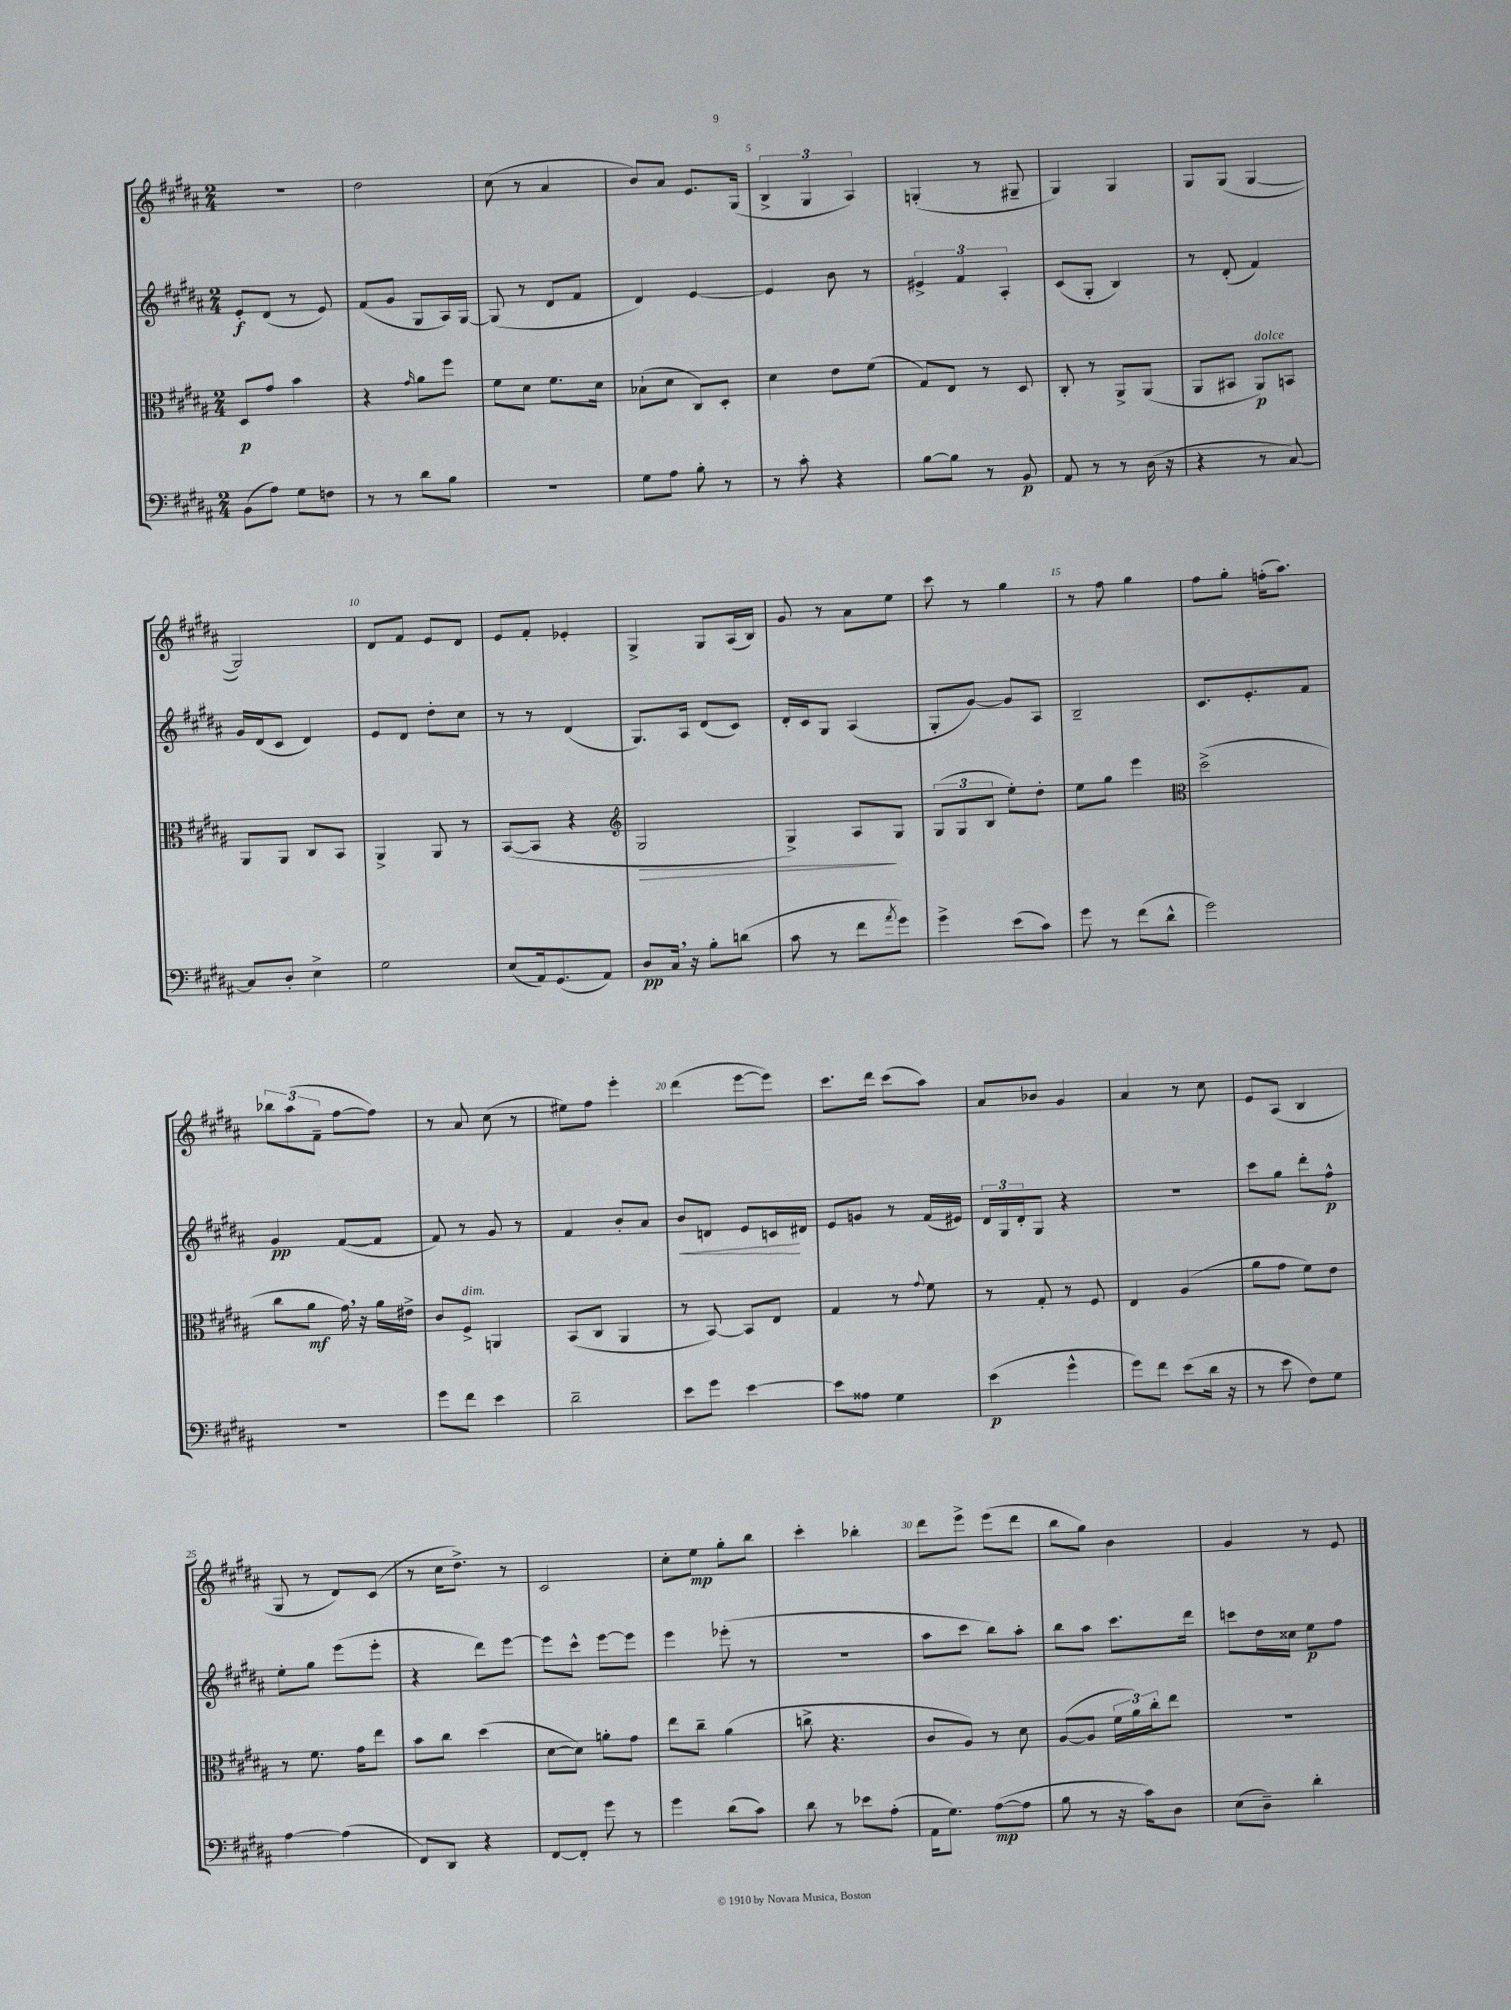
<<
\new StaffGroup <<
\new Staff = "s0" {
    \clef treble \key b \major \numericTimeSignature \time 2/4
    R2 |
    dis''2 |
    cis''8( r8 ais'4 |
    b'8) ais'8 e'8. gis16( |
    \tuplet 3/2 { b4-> gis4 ais4) } |
    g4-.( r8 gis8-- |
    gis4) gis4 |
    gis8 gis8( gis4~ |
    gis2) |
    dis'8 fis'8 e'8 dis'8 |
    e'8 fis'8-. ees'4-. |
    gis4-> gis8 ais16( b16) |
    gis'8 r8 ais'8 e''8 |
    cis'''8 r8 gis''4 |
    r8 fis''8 gis''4 |
    fis''8 gis''8-. f''16-.( ais''8.) |
    \tuplet 3/2 { bes''8 ais''8( fis'8-- } fis''8~ fis''8) |
    r8 ais'8 cis''8( r8 |
    eis''8) fis''8 e'''4-. |
    dis'''4( e'''8~ e'''8) |
    cis'''8. dis'''16 cis'''8( ais''8) |
    ais'8 bes'8 gis'4 |
    ais'4 r8 cis''8 |
    e'8 ais8( b4 |
    gis8 r8 dis'8) cis'8( |
    r8 cis''16 dis''8.->) r8 |
    cis'2 |
    cis''8-. e''8\mp gis''8-. b''8 |
    cis'''4-. bes''4-. |
    dis'''8 e'''8-> e'''8( dis'''8 |
    b''8 gis''8) b'4 |
    gis'4 r8 e'8 \bar "|." |
}
\new Staff = "s1" {
    \clef treble \key b \major \numericTimeSignature \time 2/4
    e'8-.\f dis'8( r8 e'8) |
    fis'8( gis'8 gis8 ais16) gis16~ |
    gis8( r8 dis'8 fis'8 |
    dis'4) e'4~ |
    e'4 b'8 r8 |
    \tuplet 3/2 { eis'4-> fis'4 ais4-. } |
    cis'8( gis8-. b4) |
    r8 dis'8-.( fis'4) |
    gis'16 dis'16( cis'8 dis'4) |
    e'8 dis'8 dis''8-. cis''8 |
    r8 r8 dis'4( |
    gis8.) ais16 dis'8( cis'8) |
    dis'16-. cis'16 gis8 ais4( |
    gis8-. gis'8~) gis'8 ais8 |
    b2-- |
    cis'8. e'8.-. fis'8 |
    gis'4\pp fis'8~( fis'8 |
    fis'8) r8 gis'8 r8 |
    fis'4 b'8-. ais'8 |
    b'8\< d'8 e'8 c'16\! dis'16 |
    e'8 g'8 r8 fis'16( eis'16) |
    \tuplet 3/2 { dis'16 gis16 dis'16-. } gis8 r4 |
    r2 |
    cis'''8 gis''8 dis'''8-. fis''8-^\p |
    e''8-. gis''8 e'''8( e'''8-. |
    r4 dis'''8) e'''8~ |
    e'''8 cis'''8-^ e'''8~ e'''8 |
    e'''4 ees'''8-.( r8 |
    R2 |
    ais''8 cis'''8 b''8) ais''8-. |
    b''8 ais''8 cis'''8. dis'''16 |
    c'''8 dis''16 cisis''16 e''8\p fis''8 \bar "|." |
}
\new Staff = "s2" {
    \clef alto \key b \major \numericTimeSignature \time 2/4
    dis8\p gis'8 b'4 |
    r4 \grace { gis'16 } ais'8 fis''8 |
    fis'8 dis'8 fis'8. dis'16 |
    bes8-!( dis'8 cis8) dis8-. |
    dis'4 e'8 fis'8( |
    gis8) e8 r8 dis8 |
    cis8-. r8 ais,8-> ais,8( |
    ais,8 bis,8 ais,8\p^\markup { \italic "dolce" }) b,8 |
    ais,8 ais,8 cis8 b,8 |
    ais,4-> ais,8 r8 |
    b,8~( b,8 r4 |
    \clef treble gis2\> |
    gis4->) ais8\! gis8 |
    \tuplet 3/2 { gis8( gis8 b8 } e''8-.) dis''8-. |
    e''8 gis''8 e'''4 |
    \clef alto dis''2->( |
    cis''8 ais'8\mf gis'16) \breathe r16 ais'16 eis'16-> |
    cis'8 fis8->^\markup { \italic "dim." } a,4 |
    b,8( cis8 ais,4 |
    r8 b,8~) b,8 e8 |
    gis4 r8 \appoggiatura { gis'8 } fis'8 |
    r8 gis8-. r8 fis8 |
    e4 ais4( |
    ais'8 gis'8 fis'8) e'8 |
    r8 fis'8. gis'16 e''8 |
    b'8 cis''8 dis''4( |
    dis'8~ dis'8) a'8-. gis'8 |
    e''8 cis''8-- ais'4( |
    c''8-> r4. |
    cis'8 ais8) r8 dis'8 |
    ais8~( ais8 \tuplet 3/2 { fis'16 ais'16) cis''16-. } e''8 |
    R2 \bar "|." |
}
\new Staff = "s3" {
    \clef bass \key b \major \numericTimeSignature \time 2/4
    b,8( ais8) gis8 f8 |
    r8 r8 dis'8 b8 |
    R2 |
    gis8 ais8 b8-. r8 |
    r8 cis'8-. r4 |
    b8~ b8 r8 b,8\p |
    ais,8 r8 r8 dis16( r16 |
    r4 r8 cis8~) |
    cis8 dis8-. e4-> |
    gis2 |
    e8( ais,16) gis,8.( ais,8) |
    dis8\pp cis16 \breathe r16 b8-. d'8( |
    cis'8 r8 fis'8 \acciaccatura { ais'8 } gis'8) |
    gis'4-> e'8( cis'8) |
    gis'8 r8 fis'8( dis'8-^ |
    gis'2) |
    R2 |
    gis'8 fis'8 e'4 |
    dis'2-- |
    e'8 gis'8 e'4~ |
    e'8 aisis8 gis4 |
    e'4\p( gis'4-^ |
    gis'8) fis'8 e'8( dis'16 r16 |
    r8 e'8 fis8) gis8 |
    ais4~ ais4( |
    fis,8) dis,8 r4 |
    fis,8~ fis,8-. gis'8 r8 |
    gis'4 dis'8( cis'8) |
    dis'8 r8 ees'8 ais8-.( |
    ais,16 gis8.) ais8~\mp( ais8 |
    b8 r8 r16 cis'16) dis8 |
    e8( dis8--) dis'4-. \bar "|." |
}
>>
>>
\layout { \context { \Score \override BarNumber.break-visibility = ##(#f #t #t) barNumberVisibility = #(every-nth-bar-number-visible 5) } }
